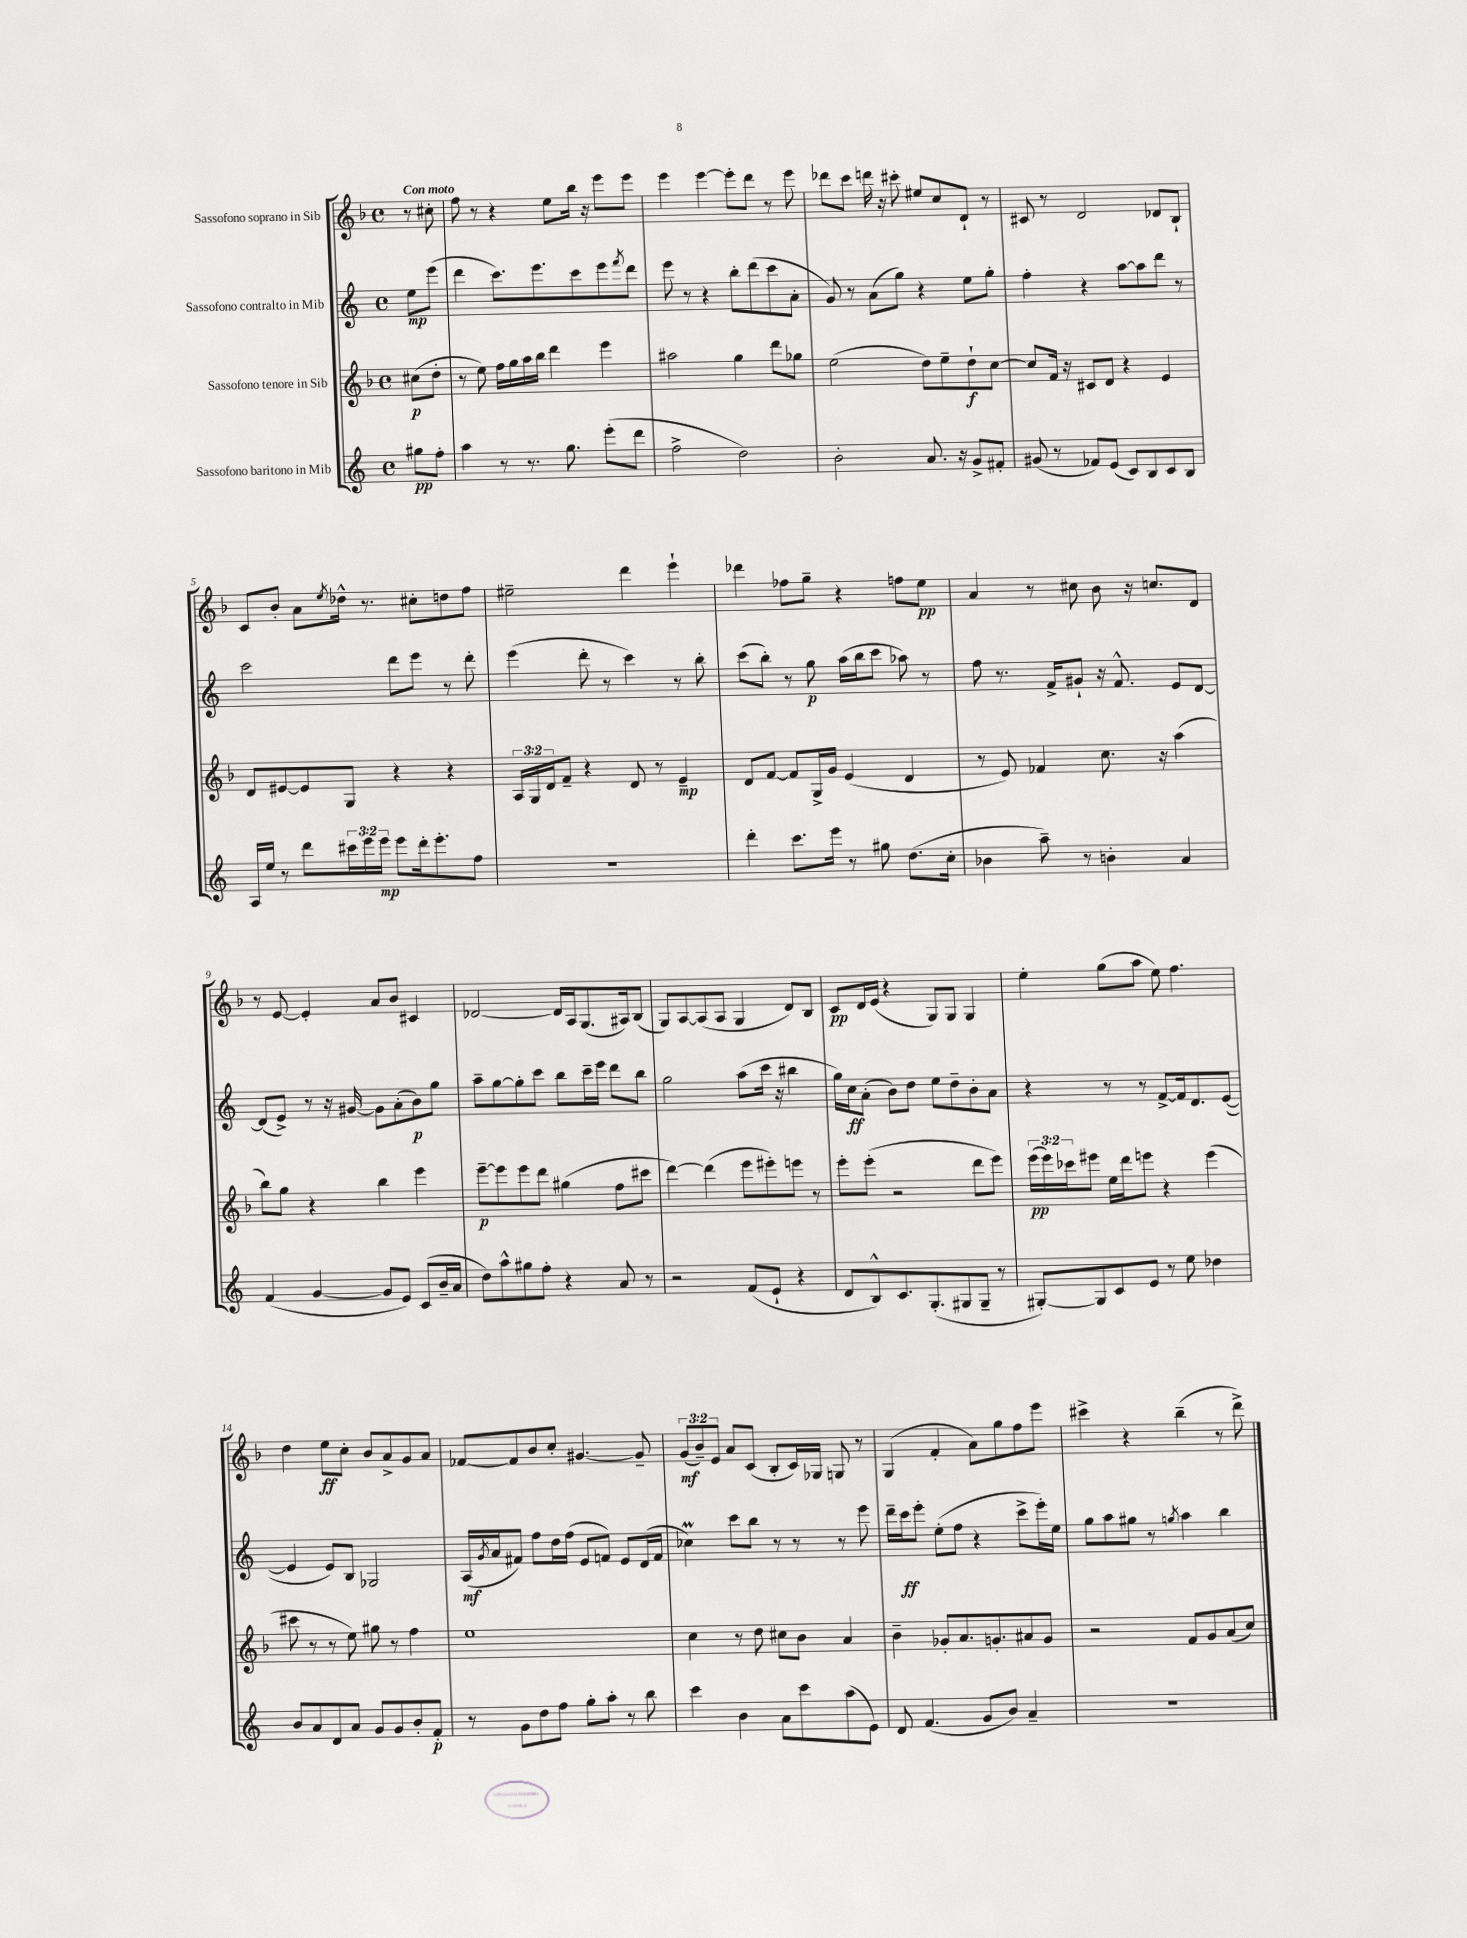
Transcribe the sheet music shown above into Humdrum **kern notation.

**kern	**dynam	**kern	**dynam	**kern	**dynam	**kern	**dynam
*part4	*part4	*part3	*part3	*part2	*part2	*part1	*part1
*staff4	*staff4	*staff3	*staff3	*staff2	*staff2	*staff1	*staff1
*I"Sassofono baritono in Mib	*	*I"Sassofono tenore in Sib	*	*I"Sassofono contralto in Mib	*	*I"Sassofono soprano in Sib	*
*clefG2	*	*clefG2	*	*clefG2	*	*clefG2	*
*k[]	*	*k[b-]	*	*k[]	*	*k[b-]	*
*M4/4	*	*M4/4	*	*M4/4	*	*M4/4	*
*met(c)	*	*met(c)	*	*met(c)	*	*met(c)	*
=	=	=	=	=	=	=	=
!	!	!	!	!	!	!LO:TX:a:B:t=Con moto	!
8gg#X\L	pp	(8cc#X\L	p	8ee\L	mp	8r	.
8ff'\J	.	8dd'\J	.	(8eee\J	.	8cc#X'\	.
=1	=1	=1	=1	=1	=1	=1	=1
4aa\	.	8r	.	4ddd\	.	8ff\	.
.	.	8ee\)	.	.	.	8r	.
8r	.	16ff\LL	.	8.ccc\L)	.	4r	.
.	.	16gg\	.	.	.	.	.
8.r	.	16aa\	.	.	.	.	.
.	.	16bb-\JJ	.	8.eee\	.	.	.
.	.	4ddd\	.	.	.	8ee\L	.
8.gg\	.	.	.	.	.	.	.
.	.	.	.	8ccc\	.	16bb-\Jk	.
.	.	.	.	.	.	16r	.
(8eee'\L	.	4eee\	.	8eee\	.	8eee\L	.
.	.	.	.	8qfff/	.	.	.
8ddd\J	.	.	.	8ddd\J	.	8eee\J	.
=2	=2	=2	=2	=2	=2	=2	=2
2ff^\	.	2aa#X\	.	8eee\	.	4eee\	.
.	.	.	.	8r	.	.	.
.	.	.	.	4r	.	[4eee\	.
2dd\)	.	4gg\	.	8bb'\L	.	8eee'\L]	.
.	.	.	.	(8ddd\	.	8ddd\J	.
.	.	8ddd\L	.	8ccc\	.	8r	.
.	.	8gg-X\J	.	8a'\J	.	8eee\	.
=3	=3	=3	=3	=3	=3	=3	=3
2b'\	.	(2ee\	.	8g/)	.	8ddd-X\L	.
.	.	.	.	8r	.	8ccc\J	.
.	.	.	.	(8a\L	.	16dddn\	.
.	.	.	.	.	.	16r	.
.	.	.	.	8gg\J)	.	8ccc#X'\	.
8.a/	.	8dd\L)	.	4r	.	8ee#X/L	.
.	.	8ee~\	.	.	.	8cc/	.
16r	.	.	.	.	.	.	.
8g^/L	.	8dd`\	f	8ee\L	.	8d`/J	.
8f#X'/J	.	[8cc\J	.	8gg'\J	.	8r	.
=4	=4	=4	=4	=4	=4	=4	=4
(8g#X/	.	8cc/L]	.	4ff'\	.	8c#X/	.
8r	.	16f/Jk	.	.	.	8r	.
.	.	16r	.	.	.	.	.
8f-X/L)	.	8c#X/L	.	4r	.	2d/	.
(8e/J	.	8d/J	.	.	.	.	.
8c/L)	.	4r	.	[8aa\L	.	.	.
8B/	.	.	.	8aa\]	.	.	.
8c/	.	4e/	.	8ddd\J	.	8d-X/L	.
8B/J	.	.	.	8r	.	8B-`/J	.
!!LO:LB:g=z
=5	=5	=5	=5	=5	=5	=5	=5
16A/LL	.	8d/L	.	2ccc\	.	8c/L	.
16ee/JJ	.	.	.	.	.	.	.
8r	.	[8e#X/	.	.	.	8b-'/J	.
8ddd\L	.	8e#/]	.	.	.	8a\L	.
.	.	.	.	.	.	8qee/	.
24ccc#X\L	.	8G/J	.	.	.	16dd-X^^\Jk	.
24eee\	.	.	.	.	.	.	.
.	.	.	.	.	.	8.r	.
24eee\JJ	mp	.	.	.	.	.	.
8eee\L	.	4r	.	8ddd\L	.	.	.
16ddd'\k	.	.	.	8eee\J	.	8cc#X'\L	.
8.eee'\	.	.	.	.	.	.	.
.	.	4r	.	8r	.	8ddn\	.
8ff\J	.	.	.	8ddd'\	.	8ff\J	.
=6	=6	=6	=6	=6	=6	=6	=6
1r	.	24A/LL	.	(4eee\	.	2ee#X~\	.
.	.	24G/	.	.	.	.	.
.	.	24d/J	.	.	.	.	.
.	.	8f~/J	.	.	.	.	.
.	.	4r	.	8ddd'\	.	.	.
.	.	.	.	8r	.	.	.
.	.	8d/	.	4ccc\)	.	4ddd\	.
.	.	8r	.	.	.	.	.
.	.	4e~/	mp	8r	.	4eee`\	.
.	.	.	.	8bb'\	.	.	.
=7	=7	=7	=7	=7	=7	=7	=7
4ddd'\	.	8d/L	.	(8ccc\L	.	4ddd-X\	.
.	.	[8f/J	.	8bb'\J)	.	.	.
8.ccc\L	.	8f/L]	.	8r	.	8ff-X\L	.
.	.	16G^/L	.	8gg\	p	8gg~\J	.
16eee\Jk	.	16g/JJ	.	.	.	.	.
8r	.	(4e/	.	(16aa\LL	.	4r	.
.	.	.	.	16bb\J	.	.	.
8gg#X\	.	.	.	8ccc\J	.	.	.
(8.dd\L	.	4d/	.	8aa-X\)	.	8ffn\L	.
.	.	.	.	8r	.	8ee\J	pp
16cc'\Jk	.	.	.	.	.	.	.
=8	=8	=8	=8	=8	=8	=8	=8
4b-X\	.	8r	.	8ff\	.	4a/	.
.	.	8e/)	.	8.r	.	.	.
8aa~\)	.	4f-X/	.	.	.	8r	.
.	.	.	.	16f^/KL	.	.	.
8r	.	.	.	8g#X`/J	.	8cc#X\	.
4bn'\	.	8.cc\	.	16r	.	8b-\	.
.	.	.	.	8.f^^/	.	.	.
.	.	.	.	.	.	16r	.
.	.	16r	.	.	.	8.ccn/L	.
4a/	.	(4aa\	.	8e/L	.	.	.
.	.	.	.	[8d/J	.	8d/J	.
!!LO:LB:g=z
=9	=9	=9	=9	=9	=9	=9	=9
(4f/	.	8bb-\L)	.	(8d/L]	.	8r	.
.	.	8gg\J	.	8e^/J)	.	[8e/	.
[4g/	.	4r	.	8r	.	4e'/]	.
.	.	.	.	16r	.	.	.
.	.	.	.	[16g#X/	.	.	.
8g/L]	.	4bb-\	.	8g#\L]	.	8a/L	.
8e/J)	.	.	.	(8a'\	.	8b-/J	.
(8c/L	.	4eee\	.	8b\)	p	4c#X/	.
16b~/L	.	.	.	8gg\J	.	.	.
16a/JJ	.	.	.	.	.	.	.
=10	=10	=10	=10	=10	=10	=10	=10
8dd\L)	.	[8eee~\L	p	8aa~\L	.	[2d-X/	.
8aa^^\	.	8eee\]	.	[8gg\	.	.	.
8gg#X\	.	8eee\	.	8gg'\]	.	.	.
8ff'\J	.	8ddd\J	.	8ccc\J	.	.	.
4r	.	(4gg#X\	.	8bb\L	.	16d-/LL]	.
.	.	.	.	.	.	16A/J	.
.	.	.	.	16ccc~\L	.	(8.G/	.
.	.	.	.	16eee\JJ	.	.	.
8a/	.	8ff\L	.	8ddd\L	.	.	.
.	.	.	.	.	.	16A#X/k)	.
8r	.	8ccc#X\J	.	8bb\J	.	(8B-/J	.
=11	=11	=11	=11	=11	=11	=11	=11
2r	.	[4ddd\)	.	2gg\	.	8G/L)	.
.	.	.	.	.	.	[8A/	.
.	.	(4ddd\]	.	.	.	(8A/]	.
.	.	.	.	.	.	8A/J	.
(8f/L	.	8eee\L	.	(8aa\L	.	4G/	.
8e`/J	.	8eee#X'\)	.	16ccc\Jk	.	.	.
.	.	.	.	16r	.	.	.
4r	.	8eeen\J	.	4bb#X\	.	8d/L)	.
.	.	8r	.	.	.	8B-/J	.
=12	=12	=12	=12	=12	=12	=12	=12
8d/L	.	8eee'\L	.	16gg\LL)	.	8c/L	pp
.	.	.	.	16cc\J	ff	.	.
8B^^/)	.	(8eee'\J	.	(8a'\J	.	16d/L	.
.	.	.	.	.	.	(16e/JJ	.
8.c/	.	2r	.	8b\L)	.	4r	.
.	.	.	.	8dd\J	.	.	.
(8.G'/	.	.	.	.	.	.	.
.	.	.	.	8ee\L	.	8G/L)	.
8G#X/	.	.	.	8dd~\	.	8G/J	.
8G#~/J	.	8ddd\L	.	8b'\	.	4G/	.
8r	.	8eee\J)	.	8a\J	.	.	.
=13	=13	=13	=13	=13	=13	=13	=13
[8G#X'/L)	.	(24eee\LL	pp	4r	.	4ee'\	.
.	.	24eee\)	.	.	.	.	.
.	.	24ccc-X\J	.	.	.	.	.
8G#/]	.	8eee#X\J	.	.	.	.	.
8c/	.	16ee\LL	.	8r	.	(8gg\L	.
.	.	16ddd\J	.	.	.	.	.
8e/J	.	8eeen\J	.	8r	.	8aa\J	.
8r	.	4r	.	[8f^/L	.	8ee\)	.
8ee\	.	.	.	16f/k]	.	4.ff\	.
.	.	.	.	8.d/	.	.	.
4dd-X\	.	(4eee\	.	.	.	.	.
.	.	.	.	([8e/J	.	.	.
!!LO:LB:g=z
=14	=14	=14	=14	=14	=14	=14	=14
8b/L	.	8ccc#X\	.	4e/]	.	4dd\	.
8a/	.	8r	.	.	.	.	.
8d/	.	8r	.	8e/L)	.	8ee\L	ff
8a/J	.	8ee\)	.	8B/J	.	8cc'\J	.
8g/L	.	8gg#X\	.	2G-X/	.	8b-/L	.
8g/	.	8r	.	.	.	8a^/	.
8b'/	.	4ff\	.	.	.	8g/	.
8f'/J	p	.	.	.	.	8a/J	.
=15	=15	=15	=15	=15	=15	=15	=15
8r	.	1ee	.	(16A/LL	mf	[8f-X/L	.
.	.	.	.	8qg/	.	.	.
.	.	.	.	16a/J	.	.	.
8g\L	.	.	.	8f#X/J)	.	8f-/]	.
8dd\	.	.	.	8ff\L	.	8b-/	.
8ff\J	.	.	.	16dd\L	.	8cc'/J	.
.	.	.	.	(16ff\JJ	.	.	.
8gg'\L	.	.	.	8e/L	.	[4.g#X/	.
8aa'\J	.	.	.	8fn/J)	.	.	.
8r	.	.	.	8e/L	.	.	.
8bb\	.	.	.	(16d/L	.	8g#~/]	.
.	.	.	.	16f/JJ	.	.	.
=16	=16	=16	=16	=16	=16	=16	=16
4ccc\	.	4cc\	.	4cc-XM\)	.	(12g/L	mf
.	.	.	.	.	.	12b-~/)	.
.	.	.	.	.	.	12e/J	.
4b\	.	8r	.	8ccc\L	.	8a/L	.
.	.	8dd\	.	8bb\J	.	(8c/J	.
8a\L	.	8cc#X\L	.	8r	.	8B-'/L	.
8ccc\	.	8b-\J	.	8r	.	16c/L)	.
.	.	.	.	.	.	16G-X/JJ	.
(8aa\	.	4a/	.	8r	.	8Gn/	.
8e\J)	.	.	.	8eee\	.	8r	.
=17	=17	=17	=17	=17	=17	=17	=17
8d/	.	4b-~\	.	16ddd~\LL	.	(4G/	.
.	.	.	.	16ccc\J	ff	.	.
(4.f/	.	.	.	8eee'\J	.	.	.
.	.	8g-X'/L	.	(8ee'\L	.	4f'/	.
.	.	8.a/	.	8ff\J	.	.	.
8g/L	.	.	.	4r	.	8a\L)	.
.	.	8.gn'/	.	.	.	.	.
8b/J)	.	.	.	.	.	8gg\	.
4a~/	.	8a#X/	.	8ccc^\L	.	8ff\	.
.	.	8g/J	.	16eee'\L)	.	8eee\J	.
.	.	.	.	16ee\JJ	.	.	.
=18	=18	=18	=18	=18	=18	=18	=18
1r	.	2r	.	8gg\L	.	4ccc#X^\	.
.	.	.	.	8aa\	.	.	.
.	.	.	.	8gg#X\J	.	4r	.
.	.	.	.	8r	.	.	.
.	.	.	.	8qggn/	.	.	.
.	.	8f/L	.	4aa\	.	(4bb-~\	.
.	.	8g/	.	.	.	.	.
.	.	(8a/	.	4bb\	.	8r	.
.	.	8cc/J)	.	.	.	8ddd^\)	.
==	==	==	==	==	==	==	==
*-	*-	*-	*-	*-	*-	*-	*-
